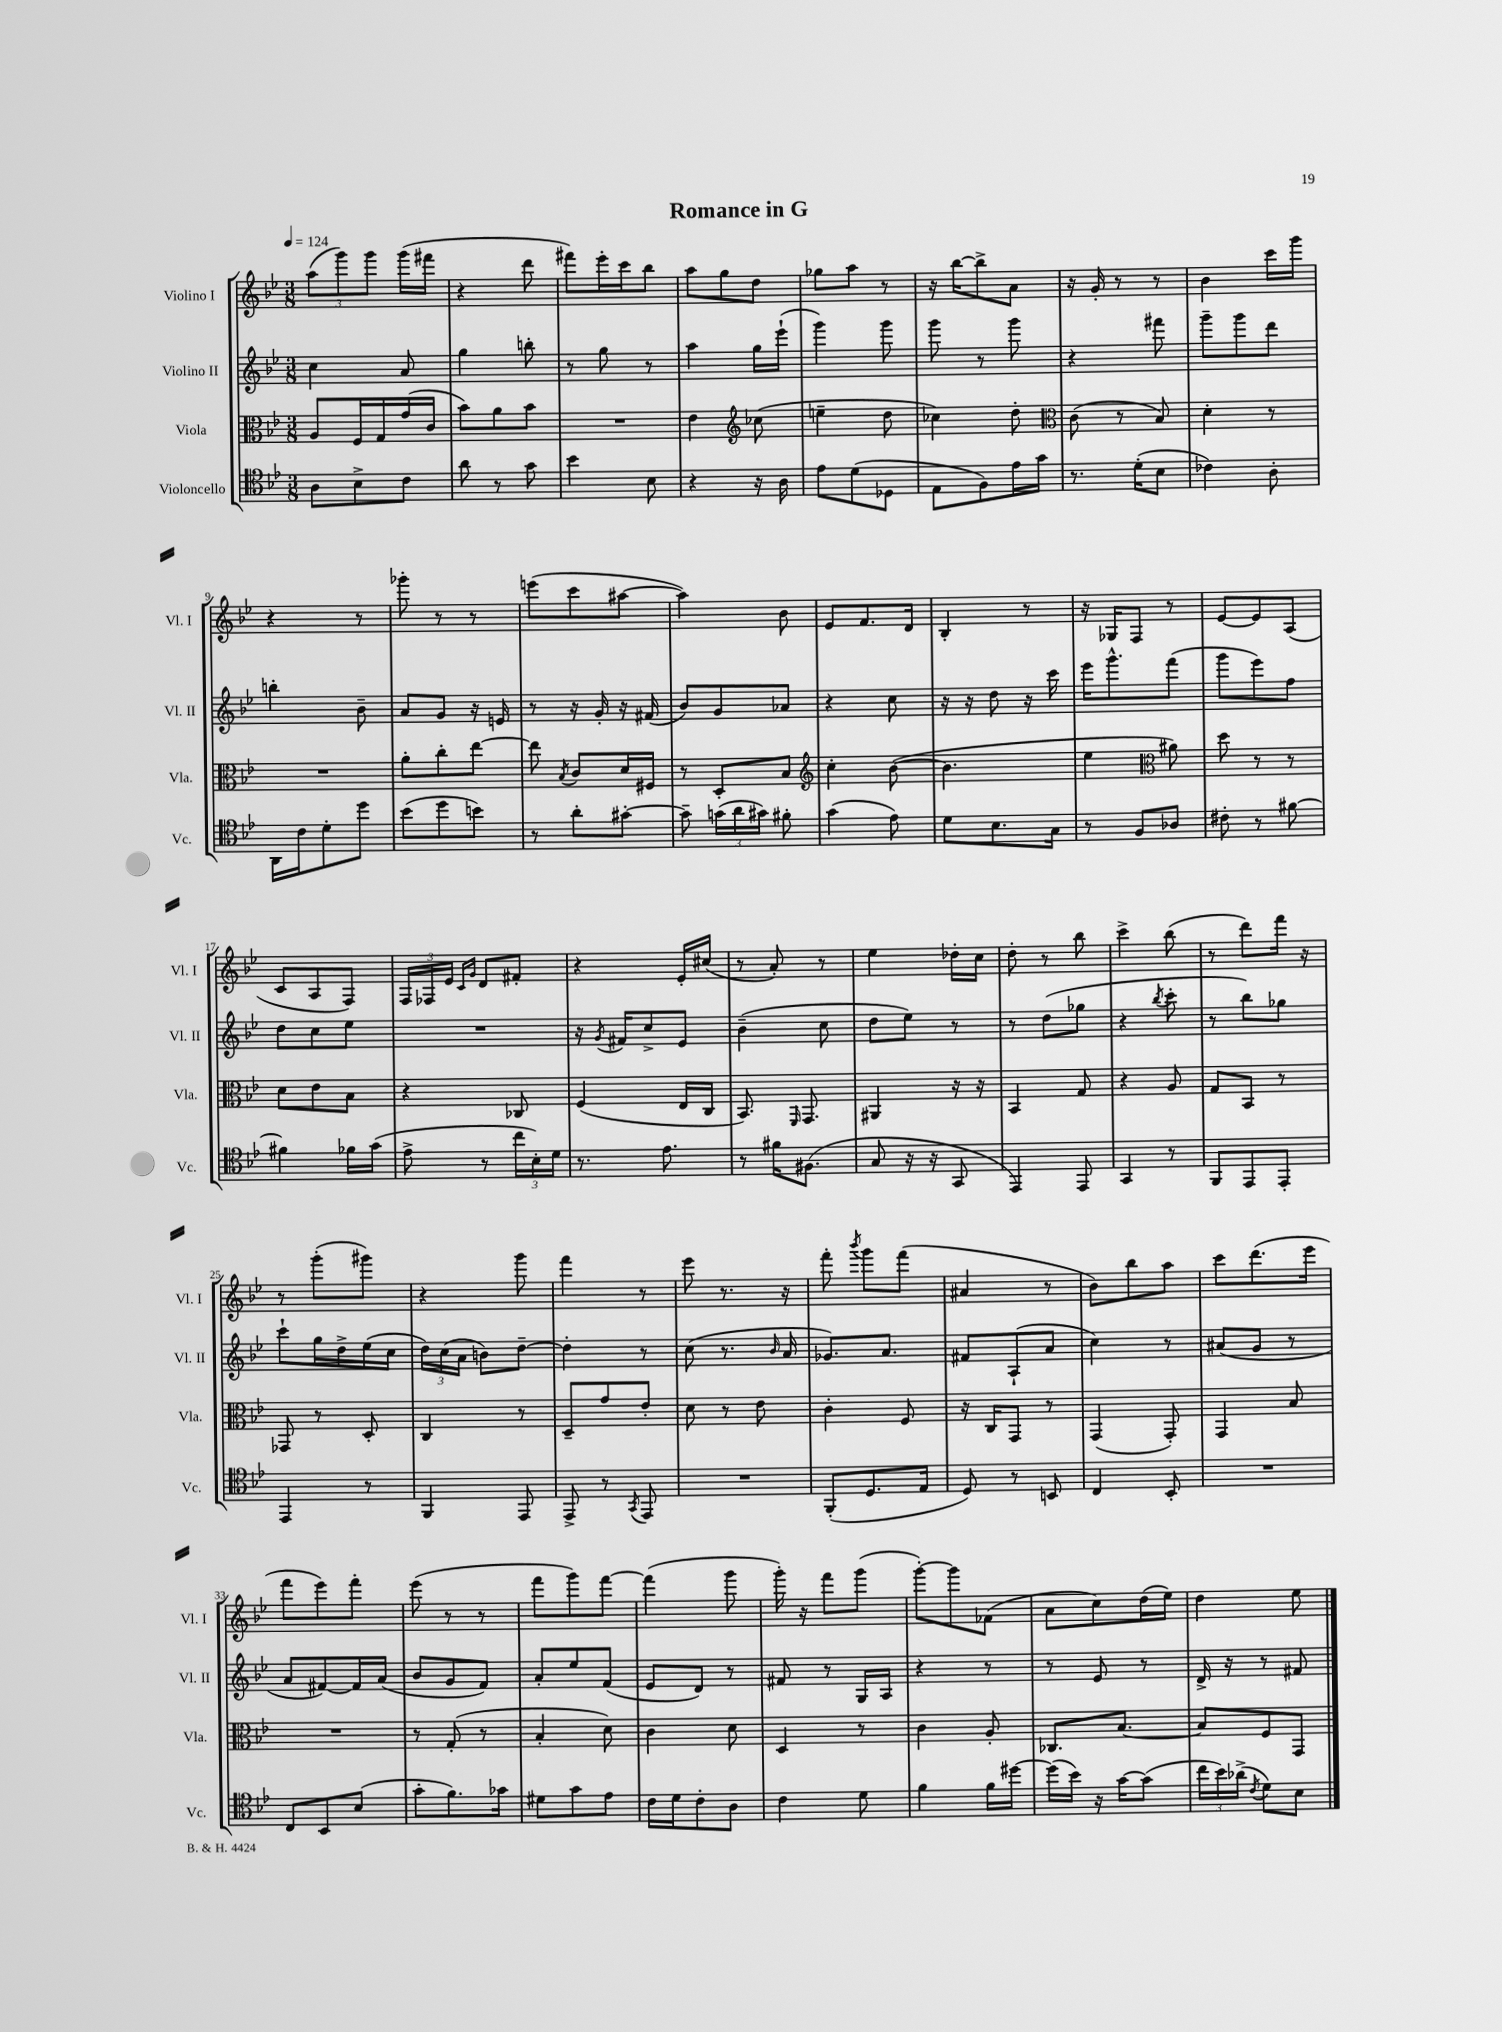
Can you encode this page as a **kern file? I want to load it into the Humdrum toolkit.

**kern	**kern	**kern	**kern
*part4	*part3	*part2	*part1
*staff4	*staff3	*staff2	*staff1
*I"Violoncello	*I"Viola	*I"Violino II	*I"Violino I
*I'Vc.	*I'Vla.	*I'Vl. II	*I'Vl. I
*clefC4	*clefC3	*clefG2	*clefG2
*k[b-e-]	*k[b-e-]	*k[b-e-]	*k[b-e-]
*M3/8	*M3/8	*M3/8	*M3/8
*MM124	*MM124	*MM124	*MM124
=1	=1	=1	=1
8A\L	8A/L	4cc\	(12aa\L
.	.	.	12ggg\)
8B-^\	16F/L	.	.
.	.	.	12ggg\J
.	16G/	.	.
8c\J	(16g/	8a/	(16ggg\LL
.	16c/JJ	.	16fff#X\JJ
=2	=2	=2	=2
8a\	8b-\L)	4gg\	4r
8r	8a\	.	.
8g\	8b-\J	8bbn'\	8ddd\
=3	=3	=3	=3
4b-\	4.r	8r	8fff#X\L)
.	.	8gg\	16eee-'\L
.	.	.	16ccc\J
8B-\	.	8r	8bb-\J
=4	=4	=4	=4
4r	4e-\	4aa\	8aa\L
.	.	.	8gg\
*	*clefG2	*	*
16r	(8cc-X\	16gg\LL	8dd\J
16A\	.	(16eee-`\JJ	.
=5	=5	=5	=5
8e-\L	4een~\	4ggg\)	8gg-X\L
(8d\	.	.	8aa\J
8D-X\J	8dd\	8ggg\	8r
=6	=6	=6	=6
8E-\L	4cc-X\)	8ggg\	16r
.	.	.	[16bb-\KL
8F\)	.	8r	8bb-^\]
16e-\L	8dd'\	8ggg\	8a\J
16g\JJ	.	.	.
=7	=7	=7	=7
*	*clefC3	*	*
8.r	(8c\	4r	16r
.	.	.	16g'/
.	8r	.	8r
(16d'\KL	.	.	.
8B-\J	8B-/)	8fff#X\	8r
=8	=8	=8	=8
4c-X\)	4d'\	8ggg~\L	4b-\
.	.	8ggg\	.
8A'\	8r	8ddd\J	16ccc\LL
.	.	.	16ggg\JJ
!!LO:LB:g=z
=9	=9	=9	=9
16AA\LL	4.r	4bbn'\	4r
16c\J	.	.	.
8d'\	.	.	.
8dd\J	.	8b-~\	8r
=10	=10	=10	=10
(8b-\L	8a'\L	8a/L	8ggg-X'\
8dd\	8cc'\	8g/J	8r
8bn\J)	[8ee-\J	16r	8r
.	.	16en/	.
=11	=11	=11	=11
8r	8ee-\]	8r	(8eeen\L
.	8qB-/	.	.
8a'\L	8c/L	16r	8ccc\
.	.	16g'/	.
[8g#X'\J	16d/L	16r	[8aa#X\J
.	16F#X/JJ	(16f#X/	.
=12	=12	=12	=12
8g#~\]	8r	8b-/L)	4aa#\])
(24gn\LL	8D'/L	8g/	.
24a\	.	.	.
24g#X\JJ)	.	.	.
8f#X'\	8B-/J	8a-X/J	8b-\
=13	=13	=13	=13
*	*clefG2	*	*
(4g\	4cc'\	4r	8e-/L
.	.	.	8.f/
8e-\)	([8b-\	8cc\	.
.	.	.	16d/Jk
=14	=14	=14	=14
8d\L	4.b-\]	16r	4B-'/
.	.	16r	.
8.B-\	.	8dd\	.
.	.	16r	8r
16G\Jk	.	16ccc\	.
=15	=15	=15	=15
8r	4ee-\	16eee-\KL	16r
.	.	8.ggg^^\	16G-X/KL
8F/L	.	.	8F/J
*	*clefC3	*	*
8A-X/J	8a#X\)	(8fff\J	8r
=16	=16	=16	=16
8c#X'\	8dd\	8ggg\L	[8e-/L
8r	8r	8eee-\)	8e-/]
[8f#X\	8r	8ff\J	(8A/J
!!LO:LB:g=z
=17	=17	=17	=17
4f#X\]	8d\L	8dd\L	8c/L
.	8e-\	8cc\	8A/
16f-X\LL	8B-\J	8ee-\J	8F/J)
(16g\JJ	.	.	.
=18	=18	=18	=18
8e-^\	4r	4.r	24F/LL
.	.	.	24F-X/
.	.	.	24e-/JJ
.	.	.	16qqc/LL
.	.	.	16qqg/JJ
8r	.	.	8d/L
24cc\LL	8C-X/	.	8f#X'/J
24B-'\)	.	.	.
24d\JJ	.	.	.
=19	=19	=19	=19
8.r	(4F/	16r	4r
.	.	8qg/	.
.	.	16f#X/KL	.
.	.	8cc^/	.
8.e-\	.	.	.
.	16E-/LL	8e-/J	16e-'/LL
.	16C/JJ	.	(16cc#X/JJ
=20	=20	=20	=20
8r	8.BB-/)	(4b-~\	8r
16f#X\KL	.	.	8a'/)
.	16qqFF/	.	.
(8.F#X\J	8.GG/	.	.
.	.	8cc\	8r
=21	=21	=21	=21
8G/	4AA#X/	8dd\L	4ee-\
16r	.	8ee-\J)	.
16r	.	.	.
8GG/	16r	8r	16dd-X'\LL
.	16r	.	16cc\JJ
=22	=22	=22	=22
4EE-/)	4BB-/	8r	8dd'\
.	.	(8dd\L	8r
8EE-/	8G/	8gg-X\J	8bb-\
=23	=23	=23	=23
4GG/	4r	4r	4ccc^\
.	.	8qbb-/	.
8r	8A/	8ccc'\	(8bb-\
=24	=24	=24	=24
8FF/L	8G/L	8r	8r
8EE-/	8BB-/J	8bb-\L)	8ddd\L)
8EE-'/J	8r	8gg-X\J	16fff\Jk
.	.	.	16r
!!LO:LB:g=z
=25	=25	=25	=25
4EE-/	8GG-X/	8ccc`\L	8r
.	8r	16gg\L	(8ggg'\L
.	.	16dd^\	.
8r	8D'/	(16ee-\	8ggg#X\J)
.	.	16cc\JJ	.
=26	=26	=26	=26
4FF/	4C/	24dd\LL)	4r
.	.	(24cc\	.
.	.	24a\JJ	.
.	.	8bn\L)	.
8EE-/	8r	[8dd~\J	8ggg\
=27	=27	=27	=27
8EE-^/	8D~/L	4dd'\]	4fff\
8r	8g/	.	.
8qGG/	.	.	.
8EE-/	8e-'/J	8r	8r
=28	=28	=28	=28
4.r	8d\	(8cc\	8eee-\
.	8r	8.r	8.r
.	8e-\	.	.
.	.	16qqb-/	.
.	.	16a/	16r
=29	=29	=29	=29
(8FF'/L	4c'\	8.g-X/L)	8fff'\
.	.	.	8qbbb-/
8.D/	.	.	8ggg\L
.	.	8.a/J	.
.	8F/	.	(8fff\J
16E-/Jk	.	.	.
=30	=30	=30	=30
8D/)	16r	8f#X/L	4a#X/
.	16C/KL	.	.
8r	8GG/J	(8A`/	.
8BBn/	8r	8a/J	8r
=31	=31	=31	=31
4C/	(4GG/	4cc\)	8b-\L)
.	.	.	8bb-\
8BB-'/	8GG'/)	8r	8aa\J
=32	=32	=32	=32
4.r	4GG/	(8a#X/L	8ccc\L
.	.	8g/J	(8.ddd\
.	8B-/	8r	.
.	.	.	16eee-\Jk
!!LO:LB:g=z
=33	=33	=33	=33
8C/L	4.r	8a/L	8fff\L
8BB-/	.	[8f#X/)	8eee-\)
(8B-/J	.	16f#/L]	8fff'\J
.	.	(16a/JJ	.
=34	=34	=34	=34
8g'\L	8r	8b-/L	(8eee-\
8.f\)	(8G'/	8g/	8r
.	8r	8f/J)	8r
16g-X\Jk	.	.	.
=35	=35	=35	=35
8d#X\L	4B-'/	8a'/L	8fff\L
8g\	.	8ee-/	8ggg\)
8e-\J	8d\)	(8f/J	[8fff\J
=36	=36	=36	=36
16c\LL	4c\	8e-/L	(4fff\]
16d\J	.	.	.
8c'\	.	8d/J)	.
8A\J	8d\	8r	8ggg\
=37	=37	=37	=37
4c\	4D/	8f#X/	16ggg'\)
.	.	.	16r
.	.	8r	8fff\L
8d\	8r	16G/LL	(8ggg\J
.	.	16A/JJ	.
=38	=38	=38	=38
4f\	4c\	4r	[8ggg'\L)
.	.	.	8ggg\]
16f\LL	8A'/	8r	(8f-X\J
[16dd#X\JJ	.	.	.
=39	=39	=39	=39
(16dd#\LL]	8.C-X/L	8r	8a\L
16b-\JJ)	.	.	.
16r	.	8e-/	8cc\)
[16g\KL	[8.B-/J	.	.
(8g\J]	.	8r	(16dd\L
.	.	.	16ee-\JJ)
=40	=40	=40	=40
24cc\LL	8B-/L]	16d^/	4dd\
24b-\)	.	.	.
.	.	16r	.
(24a-X^\JJ	.	.	.
8qc/	.	.	.
8d\L)	8F/	8r	.
8B-\J	8GG/J	8f#X/	8ee-\
==	==	==	==
*-	*-	*-	*-
